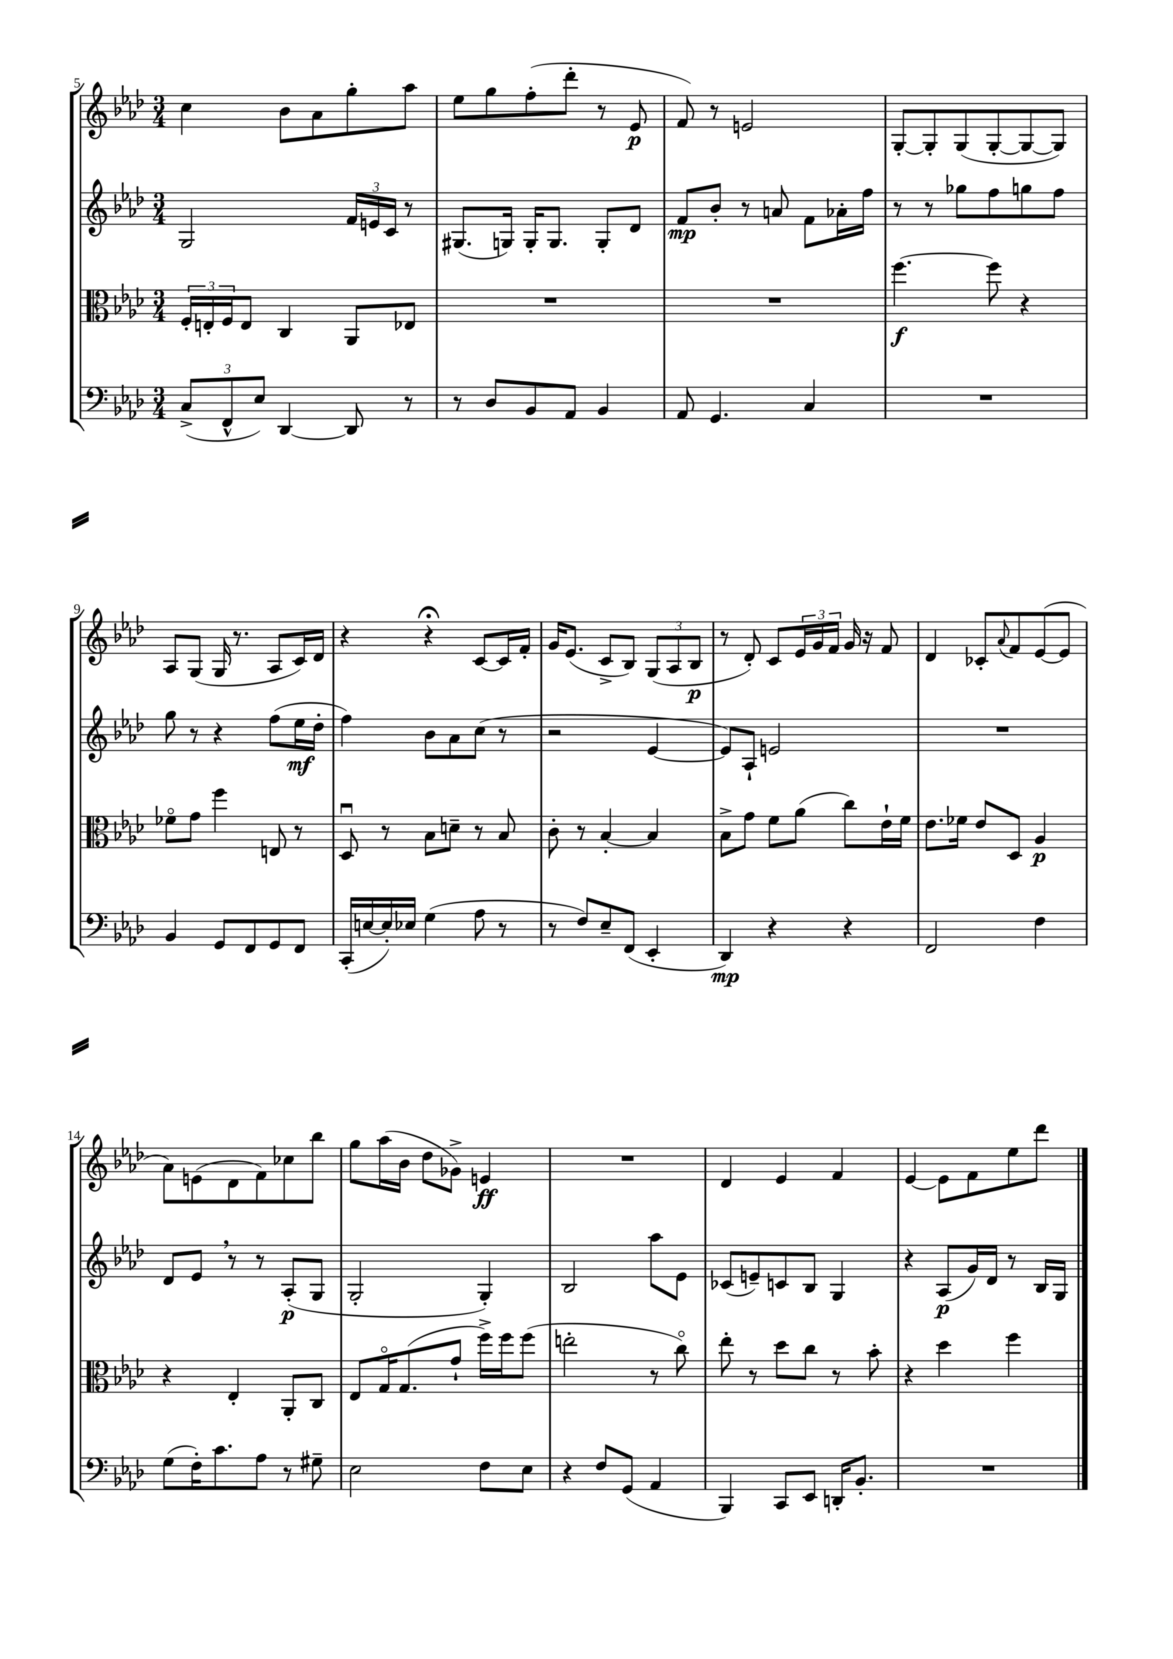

**kern	**kern	**kern	**kern
*staff4	*staff3	*staff2	*staff1
*clefF4	*clefC3	*clefG2	*clefG2
*k[b-e-a-d-]	*k[b-e-a-d-]	*k[b-e-a-d-]	*k[b-e-a-d-]
*M3/4	*M3/4	*M3/4	*M3/4
(12C^	24F'	2G	4cc
.	24E'	.	.
12FF^^	24F	.	.
.	8E	.	.
12E-)	.	.	.
[4DD-	4C	.	8b-
.	.	.	8a-
8DD-]	8AA-	24f	8gg'
.	.	24e	.
.	.	24c	.
8r	8E-	8r	8aa-
=	=	=	=
8r	2.r	(8.G#	8ee-
8D-	.	.	8gg
.	.	16G)	.
8BB-	.	16G'	(8ff'
.	.	8.G	.
8AA-	.	.	8ddd-'
4BB-	.	8G'	8r
.	.	8d-	8e-
=	=	=	=
8AA-	2.r	8f	8f)
4.GG	.	8b-'	8r
.	.	8r	2e
.	.	8a	.
4C	.	8f	.
.	.	16a-'	.
.	.	16ff	.
=	=	=	=
2.r	[4.ff	8r	[8G'
.	.	8r	8G']
.	.	8gg-	(8G
.	8ff]	8ff	[8G'
.	4r	8gg	8G_
.	.	8ff	8G])
=	=	=	=
4BB-	8f-o	8gg	8A-
.	8g	8r	(8G
8GG	4ff	4r	16G
.	.	.	8.r
8FF	.	.	.
8GG	8E	(8ff	8A-
8FF	8r	16ee-	16c)
.	.	16dd-'	16d-
=	=	=	=
(16CC'	8D-u	4ff)	4r
[16E	.	.	.
16E'])	8r	.	.
16E-	.	.	.
(4G	8B-	8b-	4r;
.	8d~	8a-	.
8A-	8r	(8cc	[8c
8r	8B-	8r	16c]
.	.	.	16f'
=	=	=	=
8r	8c'	2r	16g
.	.	.	(8.e-
8F)	8r	.	.
8E-~	[4B-'	.	8c^
(8FF	.	.	8B-)
4EE-'	4B-]	[4e-	(12G
.	.	.	12A-
.	.	.	12B-
=	=	=	=
4DD-)	8B-^	8e-])	8r
.	8g	8A-`	8d-')
4r	8f	2e	8c
.	(8a-	.	24e-
.	.	.	24g
.	.	.	24f
4r	8cc)	.	16g
.	.	.	16r
.	16e-`	.	8f
.	16f	.	.
=	=	=	=
2FF	8.e-	2.r	4d-
.	16f-	.	.
.	8e-	.	8c-'
.	.	.	8qqa-
.	8D-	.	8f
4F	4A-	.	([8e-
.	.	.	8e-]
=	=	=	=
(8G	4r	8d-	8a-)
16F')	.	8e-	(8e
8.c	.	.	.
.	4E-'	8r	8d-
8A-	.	8r	8f)
8r	8AA-'	(8A-'	8cc-
8G#~	8C	8G	8bb-
=	=	=	=
2E-	8E-	2G'	8gg
.	16Go	.	(16aa-
.	(8.G	.	16b-
.	.	.	8dd-
.	8g`	.	8g-^)
8F	16ff^)	4G')	4e
.	16ff	.	.
8E-	(8ff	.	.
=	=	=	=
4r	2ee'	2B-	2.r
8F	.	.	.
(8GG	.	.	.
4AA-	8r	8aa-	.
.	8cco)	8e-	.
=	=	=	=
4BBB-)	8ee-'	(8c-	4d-
.	8r	8e~)	.
8CC	8dd-	8c	4e-
8EE-	8cc	8B-	.
16DD'	8r	4G	4f
8.BB-'	.	.	.
.	8b-'	.	.
=	=	=	=
2.r	4r	4r	[4e-
.	4dd-	(8A-	8e-]
.	.	16g)	8f
.	.	16d-	.
.	4ff	8r	8ee-
.	.	16B-	8ddd-
.	.	16G	.
==	==	==	==
*-	*-	*-	*-
